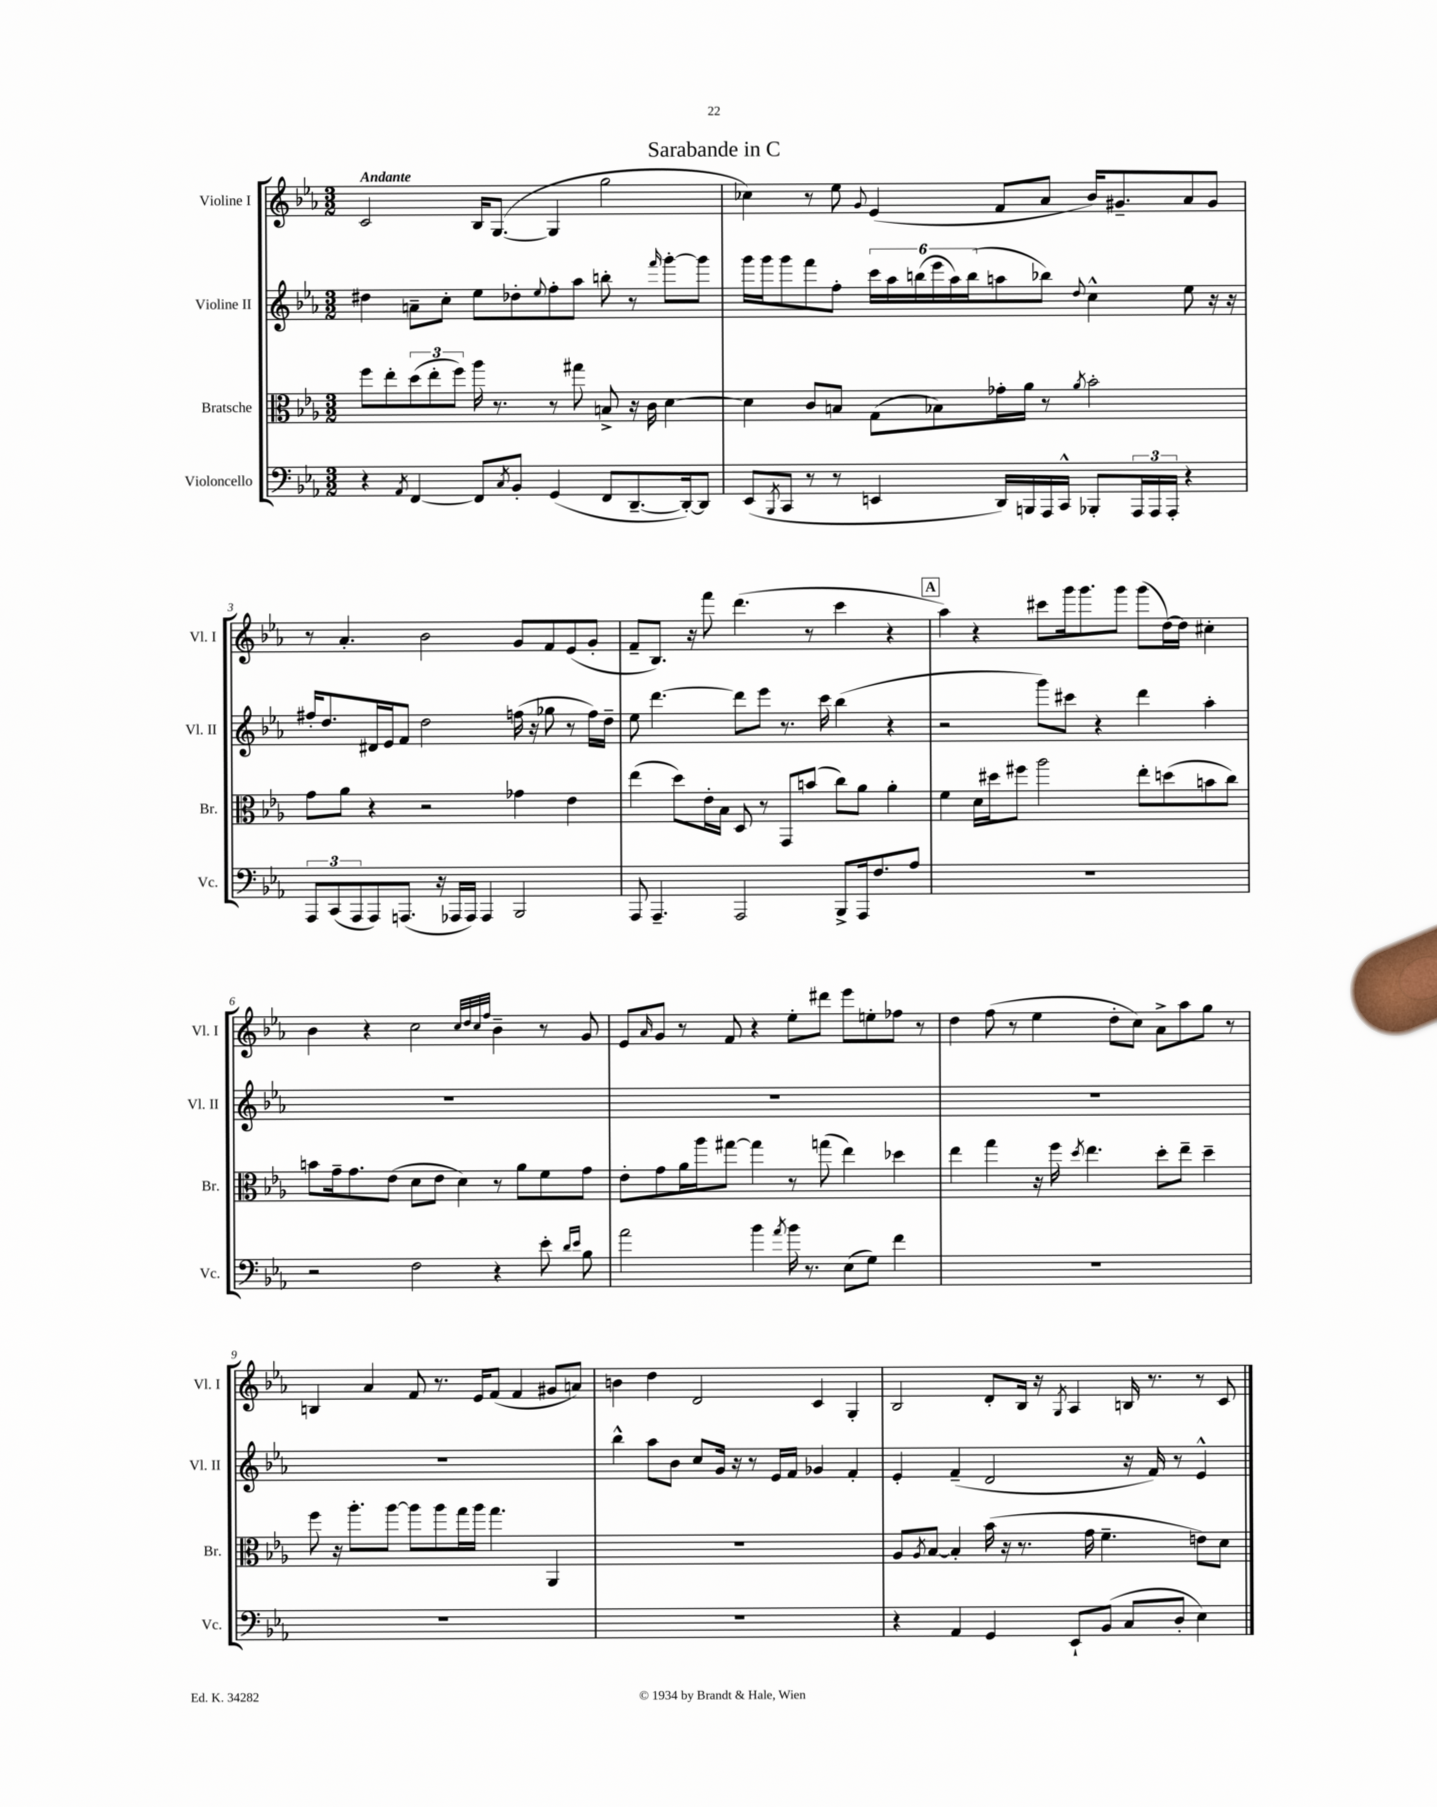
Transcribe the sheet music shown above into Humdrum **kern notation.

**kern	**kern	**kern	**kern
*part4	*part3	*part2	*part1
*staff4	*staff3	*staff2	*staff1
*I"Violoncello	*I"Bratsche	*I"Violine II	*I"Violine I
*I'Vc.	*I'Br.	*I'Vl. II	*I'Vl. I
*clefF4	*clefC3	*clefG2	*clefG2
*k[b-e-a-]	*k[b-e-a-]	*k[b-e-a-]	*k[b-e-a-]
*M3/2	*M3/2	*M3/2	*M3/2
=1	=1	=1	=1
!	!	!	!LO:TX:a:B:t=Andante
4r	8ff\L	4dd#X\	2c/
.	8ee-'\	.	.
8qAA-/	.	.	.
[4FF/	(12dd\	8an~\L	.
.	12ee-'\	.	.
.	.	8cc'\J	.
.	12ff\J)	.	.
8FF/L]	16aa-\	8ee-\L	16B-/KL
.	8.r	.	([8.G/J
8qC/	.	.	.
8BB-'/J	.	8dd-X'\	.
.	.	8qqee-/	.
(4GG/	8r	8ff'\	4G/]
.	8gg#X\	8aa-\J	.
8FF/L	8Bn^/	8bbn'\	2gg\
[8.DD~/	16r	8r	.
.	16c\	.	.
.	.	16qqfff/	.
.	[4d\	[8ggg'\L	.
16DD'/k_)	.	.	.
8DD/J]	.	8ggg\J]	.
=2	=2	=2	=2
(8EE-/L	4d\]	16ggg\LL	4cc-X\)
.	.	16ggg\J	.
8qBBB-/	.	.	.
8CC/J	.	8ggg\	.
8r	8c/L	8fff\	8r
8r	8Bn/J	8ff'\J	8ee-\
.	.	.	8qqg/
4EEn/	(8G\L	24ccc\LL	(4e-/
.	.	24aa-\	.
.	.	(24bbn\	.
.	8B-X\)	24eee-\	.
.	.	24aa-\)	.
.	.	(24bb\J	.
16DD/LL)	16g-X'\L	8aan\	8f/L
16BBBn/	16a-\JJ	.	.
16AAA-/	8r	8bb-X\J)	8a-/J
16CC^^/JJ	.	.	.
.	8qa-/	8qqdd/	.
8BBB-X'/L	2b-'\	4cc^^\	16b-/KL)
.	.	.	8.g#X~/
24AAA-/L	.	.	.
24AAA-/	.	.	.
24AAA-'/JJ	.	.	.
4r	.	8ee-\	8a-/
.	.	16r	8g#/J
.	.	16r	.
!!LO:LB:g=z
=3	=3	=3	=3
12AAA-/L	8g\L	16ff#X'/KL	8r
.	.	8.dd/	.
(12CC/	.	.	.
.	8a-\J	.	4.a-'/
12AAA-/	.	.	.
8AAA-/)	4r	16d#X/L	.
.	.	16e-/J	.
(8.AAAn/J	.	8f/J	.
.	2r	2dd\	2b-\
16r	.	.	.
16AAA-X/LL	.	.	.
16AAA-/JJ)	.	.	.
4AAA-/	.	.	.
2BBB-/	4g-X\	(16ffn\	8g/L
.	.	16r	.
.	.	8gg-X\	8f/
.	4e-\	8r	(8e-/
.	.	16ff\LL)	8g'/J
.	.	16dd~\JJ	.
=4	=4	=4	=4
8AAA-/	(4ee-\	8ee-\	8f~/L
4.AAA-~/	.	[4.ddd\	8.B-/J)
.	8dd\L)	.	.
.	.	.	16r
.	16e-'\L	.	8fff\
.	16B-\JJ	.	.
2AAA-/	8D/	8ddd\L]	(4.ddd\
.	8r	8eee-\J	.
.	8GG/L	8.r	.
.	(8bn/J	.	8r
.	.	16ccc\	.
8BBB-^/L	8cc\L)	(4bb-\	4ccc\
16AAA-/k	8a-\J	.	.
8.F/	.	.	.
.	4a-'\	4r	4r
8A-/J	.	.	.
!!LO:REH:place=s1:t=A
=5	=5	=5	=5
1.r	4f\	2r	4aa-\)
.	16d\LL	.	4r
.	16dd#X\J	.	.
.	8ff#X\J	.	.
.	2aa-\	8ggg\L)	8ccc#X\L
.	.	8ccc#X\J	16ggg\k
.	.	.	8.ggg\
.	.	4r	.
.	.	.	8ggg\J
.	8ee-'\L	4ddd\	(8ggg\L
.	(8ddn\	.	[16dd\L)
.	.	.	16dd\JJ]
.	8bn\	4aa-'\	4cc#X'\
.	8cc\J)	.	.
!!LO:LB:g=z
=6	=6	=6	=6
2r	8bn\L	1.r	4b-\
.	16g~\k	.	.
.	8.g\	.	.
.	.	.	4r
.	(8e-\J	.	.
2F\	8d\L	.	2cc\
.	8e-\J	.	.
.	4d\)	.	.
.	.	.	32qqcc/LLL
.	.	.	32qqdd/
.	.	.	32qqcc/
.	.	.	32qqff/JJJ
4r	8r	.	4b-~\
.	8a-\L	.	.
8e-'\	8f\	.	8r
16qqd/LL	.	.	.
16qqe-/JJ	.	.	.
8B-\	8g\J	.	8g/
=7	=7	=7	=7
2a-\	8e-'\L	1.r	8e-/L
.	.	.	16qqa-/
.	8g\	.	8g/J
.	16a-\L	.	8r
.	16aa-\J	.	.
.	[8gg#X\J	.	8f/
4b-\	4gg#\]	.	4r
8qa-/	.	.	.
16b-\	8r	.	8ee-'\L
8.r	.	.	.
.	(8ggn\	.	8ddd#X\J
(8E-\L	4ee-\)	.	8eee-\L
8G\J)	.	.	8een'\
4f\	4dd-X\	.	8ff-X\J
.	.	.	8r
=8	=8	=8	=8
1.r	4ee-\	1.r	4dd\
.	4gg\	.	(8ff\
.	.	.	8r
.	16r	.	4ee-\
.	16ff\	.	.
.	8qdd/	.	.
.	4.ee-\	.	.
.	.	.	8dd'\L
.	.	.	8cc\J)
.	8dd'\L	.	8a-^\L
.	8ee-~\J	.	8aa-\
.	4dd~\	.	8gg\J
.	.	.	8r
!!LO:LB:g=z
=9	=9	=9	=9
1.r	8ff\	1.r	4Bn/
.	16r	.	.
.	8.aa-'\L	.	.
.	.	.	4a-/
.	[8aa-\J	.	.
.	8aa-\L]	.	8f/
.	8aa-\	.	8.r
.	16gg\L	.	.
.	16aa-\JJ	.	16e-/KL
.	4.gg\	.	(8f/J
.	.	.	4f/
.	4AA-/	.	8g#X/L
.	.	.	8an/J)
=10	=10	=10	=10
1.r	1.r	4bb-^^\	4bn\
.	.	8aa-\L	4dd\
.	.	8b-\J	.
.	.	8cc/L	2d/
.	.	16g/Jk	.
.	.	16r	.
.	.	8r	.
.	.	16e-/LL	.
.	.	16f/JJ	.
.	.	4g-X/	4c/
.	.	4f'/	4G'/
=11	=11	=11	=11
4r	8A-/L	4e-'/	2B-/
.	8qA-/	.	.
.	[8B-/J	.	.
4AA-/	4B-'/]	(4f~/	.
4GG/	(16b-\	2d/	8d'/L
.	16r	.	.
.	8.r	.	16B-/Jk
.	.	.	16r
.	.	.	8qG/
8EE-`/L	.	.	4A-/
.	16g\	.	.
(8BB-/J	4.f~\	.	.
8C/L	.	16r	16Bn/
.	.	16f/)	8.r
8D'/J	.	8r	.
4E-\)	8en\L)	4e-^^/	8r
.	8d\J	.	8c/
==	==	==	==
*-	*-	*-	*-
